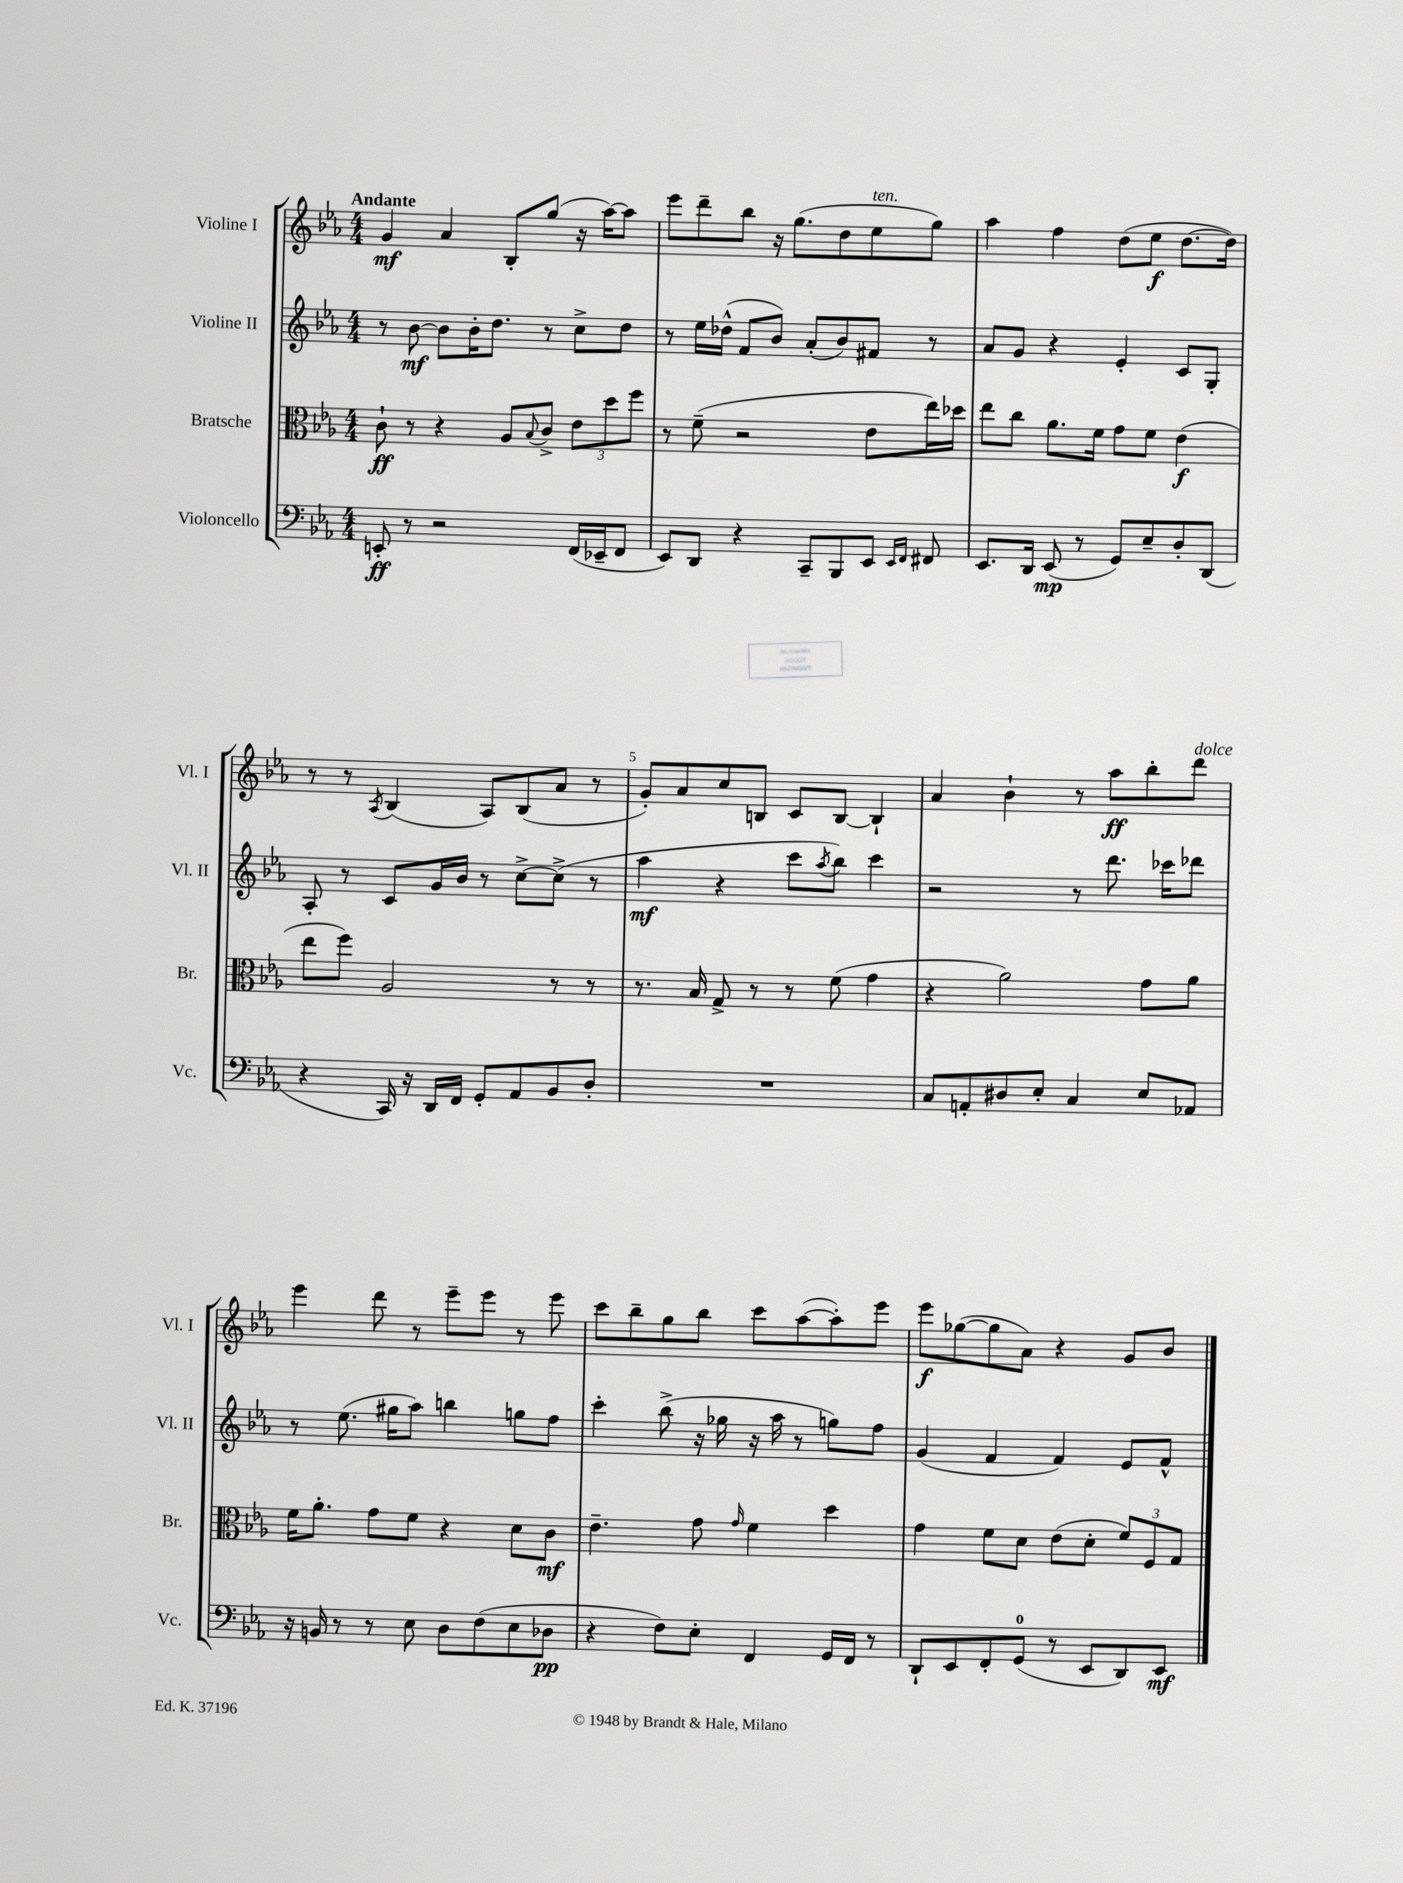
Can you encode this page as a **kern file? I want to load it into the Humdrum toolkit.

**kern	**dynam	**kern	**dynam	**kern	**dynam	**kern	**dynam
*part4	*part4	*part3	*part3	*part2	*part2	*part1	*part1
*staff4	*staff4	*staff3	*staff3	*staff2	*staff2	*staff1	*staff1
*I"Violoncello	*	*I"Bratsche	*	*I"Violine II	*	*I"Violine I	*
*I'Vc.	*	*I'Br.	*	*I'Vl. II	*	*I'Vl. I	*
*clefF4	*	*clefC3	*	*clefG2	*	*clefG2	*
*k[b-e-a-]	*	*k[b-e-a-]	*	*k[b-e-a-]	*	*k[b-e-a-]	*
*M4/4	*	*M4/4	*	*M4/4	*	*M4/4	*
=1	=1	=1	=1	=1	=1	=1	=1
!	!	!	!	!	!	!LO:TX:a:B:t=Andante	!
8EEn'/	ff	8c`\	ff	8r	.	4g/	mf
8r	.	8r	.	[8b-\	mf	.	.
2r	.	4r	.	8b-\L]	.	4a-/	.
.	.	.	.	16b-'\K	.	.	.
.	.	.	.	8.dd\J	.	.	.
.	.	8A-/L	.	.	.	8B-'/L	.
.	.	8qqB-/	.	.	.	.	.
.	.	8c^/J	.	8r	.	(8gg/J	.
(16FF/LL	.	12e-\L	.	8cc^\L	.	16r	.
16EE-X~/J	.	.	.	.	.	[16aa-\KL)	.
.	.	12dd\	.	.	.	.	.
8FF/J	.	.	.	8dd\J	.	8aa-\J]	.
.	.	12ff\J	.	.	.	.	.
=2	=2	=2	=2	=2	=2	=2	=2
8EE-/L)	.	8r	.	8r	.	8eee-\L	.
8DD/J	.	(8f~\	.	16ee-\LL	.	8ddd~\	.
.	.	.	.	(16dd-X^^\JJ	.	.	.
4r	.	2r	.	8f/L	.	8bb-\J	.
.	.	.	.	8b-/J)	.	16r	.
.	.	.	.	.	.	(8.gg\L	.
8CC~/L	.	.	.	(8a-'/L	.	.	.
8BBB-/	.	.	.	8b-/)	.	8dd\	.
!	!	!	!	!	!	!LO:TX:a:i:t=ten.	!
8EE-/J	.	8e-\L	.	8f#X/J	.	8ee-\	.
16qqEE-/LL	.	.	.	.	.	.	.
16qqFF/JJ	.	.	.	.	.	.	.
8FF#X/	.	16ee-\L)	.	8r	.	8gg\J)	.
.	.	16dd-X\JJ	.	.	.	.	.
=3	=3	=3	=3	=3	=3	=3	=3
8.EE-/L	.	8ee-\L	.	8a-/L	.	4aa-\	.
.	.	8cc\J	.	8g/J	.	.	.
16DD/Jk	.	.	.	.	.	.	.
(8EE-/	mp	8.a-\L	.	4r	.	4ff\	.
8r	.	.	.	.	.	.	.
.	.	16f\Jk	.	.	.	.	.
8GG/L)	.	8g\L	.	4e-'/	.	(8dd\L	.
8E-~/	.	8f\J	.	.	.	8ee-\J	f
8D'/	.	(4e-\	f	8c/L	.	[8.dd\L	.
(8DD/J	.	.	.	8G'/J	.	.	.
.	.	.	.	.	.	16dd\Jk])	.
!!LO:LB:g=z
=4	=4	=4	=4	=4	=4	=4	=4
4r	.	8ee-\L	.	8A-'/	.	8r	.
.	.	8ff\J)	.	8r	.	8r	.
.	.	.	.	.	.	8qA-/	.
16CC/)	.	2A-/	.	8c/L	.	(4B-/	.
16r	.	.	.	.	.	.	.
16DD/LL	.	.	.	16g/L	.	.	.
16FF/JJ	.	.	.	16b-/JJ	.	.	.
8GG'/L	.	.	.	8r	.	8A-/L)	.
8AA-/	.	.	.	[8cc^\L	.	(8B-/	.
8BB-/	.	8r	.	(8cc^\J]	.	8a-/J	.
8D'/J	.	8r	.	8r	.	8r	.
=5	=5	=5	=5	=5	=5	=5	=5
1r	.	8.r	.	4aa-\	mf	8g'/L)	.
.	.	.	.	.	.	8a-/	.
.	.	16B-/	.	.	.	.	.
.	.	8G^/	.	4r	.	8cc/	.
.	.	8r	.	.	.	8Bn/J	.
.	.	8r	.	8ccc\L	.	8c/L	.
.	.	.	.	8qaa-/	.	.	.
.	.	(8f\	.	8bb-\J)	.	[8B/J	.
.	.	4g\	.	4ccc\	.	4B`/]	.
=6	=6	=6	=6	=6	=6	=6	=6
8C/L	.	4r	.	2r	.	4a-/	.
8AAn'/	.	.	.	.	.	.	.
8D#X/	.	2a-\)	.	.	.	4b-`\	.
8E-'/J	.	.	.	.	.	.	.
4C/	.	.	.	8r	.	8r	.
.	.	.	.	8.ddd\	.	8aa-\L	ff
8E-/L	.	8g\L	.	.	.	8bb-'\	.
.	.	.	.	16ccc-X\KL	.	.	.
!	!	!	!	!	!	!LO:TX:a:i:t=dolce	!
8AA-X/J	.	8a-\J	.	8ddd-X\J	.	8ddd\J	.
!!LO:LB:g=z
=7	=7	=7	=7	=7	=7	=7	=7
16r	.	16f\KL	.	8r	.	4eee-\	.
16BBn/	.	8.a-'\J	.	.	.	.	.
8r	.	.	.	(8.ee-\	.	.	.
8r	.	8g\L	.	.	.	8ddd\	.
.	.	.	.	16gg#X\KL	.	.	.
8E-\	.	8f\J	.	8aa-\J)	.	8r	.
8D\L	.	4r	.	4bbn\	.	8eee-~\L	.
(8F\	.	.	.	.	.	8eee-\J	.
8E-\	.	8d\L	.	8ggn\L	.	8r	.
8D-X\J	pp	8c\J	mf	8ff\J	.	8eee-\	.
=8	=8	=8	=8	=8	=8	=8	=8
4r	.	4.e-~\	.	4ccc'\	.	8ccc\L	.
.	.	.	.	.	.	8bb-~\	.
8F\L)	.	.	.	(8bb-^\	.	8gg\	.
8E-'\J	.	8g\	.	16r	.	8bb-\J	.
.	.	.	.	16gg-X\	.	.	.
.	.	16qqg/	.	.	.	.	.
4FF/	.	4f\	.	16r	.	8ccc\L	.
.	.	.	.	16aa-\	.	.	.
.	.	.	.	8r	.	([8aa-\	.
16GG/LL	.	4dd\	.	8ggn\L)	.	8aa-'\])	.
16FF/JJ	.	.	.	.	.	.	.
8r	.	.	.	8ff\J	.	8eee-\J	.
=9	=9	=9	=9	=9	=9	=9	=9
8DD`/L	.	4g\	.	(4g/	.	8eee-\L	f
8EE-/	.	.	.	.	.	([8gg-X\	.
8FF'/	.	8f\L	.	4f/	.	8gg-\]	.
(8GG/J	.	8d\J	.	.	.	8a-\J)	.
8r	.	(8e-\L	.	4f/)	.	4r	.
8EE-/L	.	8d'\J	.	.	.	.	.
8DD/)	.	12f/L)	.	8e-/L	.	8g/L	.
.	.	12F/	.	.	.	.	.
8EE-/J	mf	.	.	8f^^/J	.	8b-/J	.
.	.	12G/J	.	.	.	.	.
==	==	==	==	==	==	==	==
*-	*-	*-	*-	*-	*-	*-	*-
